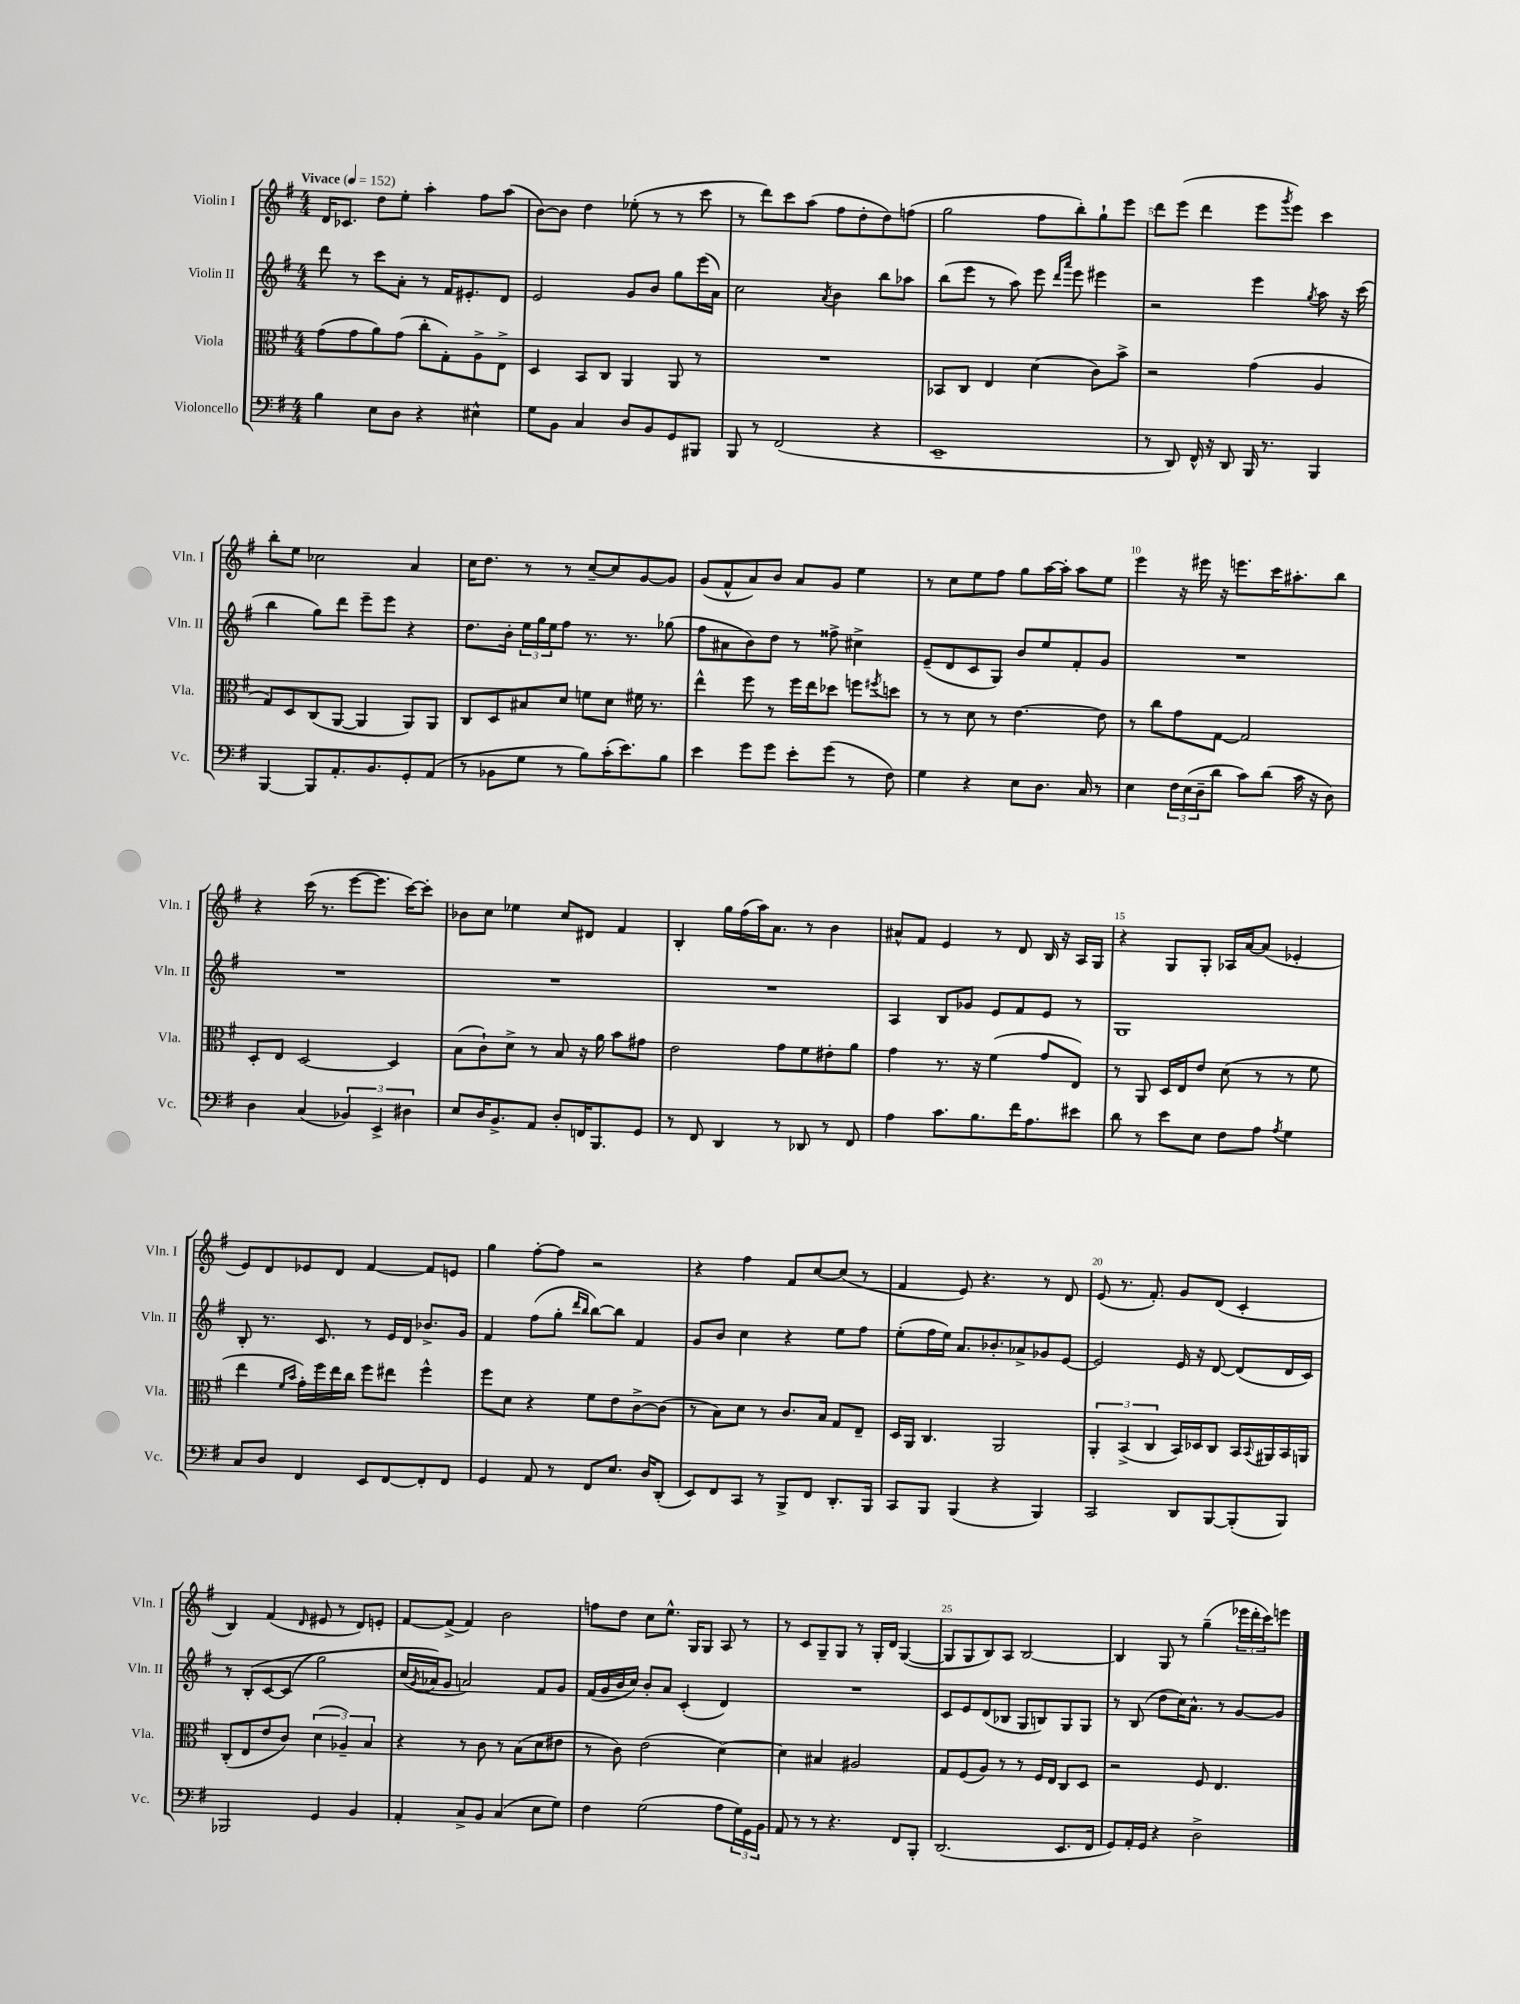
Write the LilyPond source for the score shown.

<<
\new StaffGroup <<
\new Staff = "s0" \with { instrumentName = "Violin I" shortInstrumentName = "Vln. I" } {
    \clef treble \key g \major \numericTimeSignature \time 4/4 \tempo "Vivace" 4 = 152
    d'16 ces'8. d''8 e''8-. a''4-. fis''8 a''8( |
    b'8~) b'8 d''4 ees''8-.( r8 r8 c'''8 |
    r8 d'''8) c'''8 a''8( fis''8 d''8-. d''8) f''8( |
    g''2 fis''8 b''8-.) g''8-! e'''8 |
    d'''8 e'''8( d'''4 e'''8 \acciaccatura { g'''8 } e'''8) c'''4 |
    b''8-. e''8 ces''2 a'4 |
    c''16 d''8. r8 r8 c''8~-- c''8 g'8~ g'8 |
    g'8( fis'8-^ a'8) b'8 a'8 g'8 e''4 |
    r8 c''8 e''8 fis''8 g''8 a''16~ a''16-. a''8 e''8 |
    e'''4 r16 eis'''16 r16 e'''8. c'''16 ais''8.-. b''8 |
    r4 c'''16( r8. e'''8~ e'''8. c'''16~) c'''8-. |
    bes'8 c''8 ees''4 c''8 dis'8 fis'4 |
    b4-. g''16 fis''16( a''16) a'8. r8 b'4 |
    ais'8-^ fis'8 e'4 r8 d'8 b16 r16 a16 g16 |
    r4 g8 g8-. aes16 a'16~ a'8( ees'4-. |
    e'8) d'8 ees'8 d'8 fis'4~ fis'8 e'8 |
    g''4 fis''8~-. fis''8 r2 |
    r4 fis''4 fis'8 c''8~ c''8( r8 |
    fis'4 e'8) r4. r8 d'8 |
    e'8( r8. fis'8.-.) g'8 d'8( c'4-. |
    b4) fis'4( \grace { d'16 } eis'8 r8 d'8) e'8-. |
    fis'8~ fis'8->( fis'4) b'2 |
    f''8 d''8 c''8 e''8.-^ g16 g8 a8 r8 |
    r8 c'8 g8-- g8 r8 g16-. d'16 g4~( |
    g8 g8 b8) a8 b2~ |
    b4 g8 r8 g''4--( \tuplet 3/2 { ees'''16 d'''16-. c'''16) } e'''8 \bar "|." |
}
\new Staff = "s1" \with { instrumentName = "Violin II" shortInstrumentName = "Vln. II" } {
    \clef treble \key g \major \numericTimeSignature \time 4/4
    d'''8 r8 c'''8 a'8-. r8 fis'16 eis'8.-. d'8 |
    e'2 g'8 b'8 g''8 e'''16( a'16) |
    c''2 \acciaccatura { a'8 } b'4 b''8 aes''8 |
    b''8( e'''8 r8 a''8) e'''8 \grace { d'''16 a'''16 } e'''8 eis'''4 |
    r2 e'''4 \acciaccatura { g''8 } a''8 r16 c'''16( |
    b''4 g''8) d'''8 e'''8-- e'''8 r4 |
    d''8. b'16-. \tuplet 3/2 { e''16 g''16 e''16 } fis''8 r8. r8. ges''8( |
    fis''8 ais'8 b'8) d''8 r8 fisis''8-> cis''4-> |
    e'8--( d'8 c'8 g8) b'8 e''8 fis'8-. g'8 |
    R1 |
    R1 |
    R1 |
    R1 |
    a4 b8 ges'8 e'8 fis'8 e'8 r8 |
    g1 |
    b8-. r8. c'8. r8 e'16 d'16 bes'8.-> g'16 |
    fis'4 fis''8( g''8-. \grace { d'''16 b''16 } b''8~) b''8 fis'4 |
    g'8 b'8 c''4 r4 e''8 fis''8 |
    e''8-.( fis''16 e''16) a'8. bes'8.-. aes'8-> ges'8 e'8~ |
    e'2 e'16 r16 d'8~ d'8( d'16 c'16) |
    r8 b8-.\( c'8~ c'8( g''2) |
    c''16( \acciaccatura { g'8 } aes'16\) g'8 a'2) fis'8 g'8 |
    fis'16( g'16 b'16 c''16) b'8-. a'8 c'4-.( d'4) |
    R1 |
    c'8 e'8 d'8( bes8 g8 b8) g8 g8 |
    r8 b8( d''8 c''16) a'8.-^ r8 g'8~ g'8 \bar "|." |
}
\new Staff = "s2" \with { instrumentName = "Viola" shortInstrumentName = "Vla." } {
    \clef alto \key g \major \numericTimeSignature \time 4/4
    g'8( g'8 a'8) g'8( c''8-. g8-.) a8-> e8-> |
    d4 b,8 c8 a,4 a,8 r8 |
    R1 |
    bes,8 c8 e4 d'4( c'8) b'8-> |
    r2 g'4( a4 |
    g8) d8 c8( a,8~ a,4 a,8) a,8 |
    c8 d8 bis8 d'8 f'8 d'8 fis'16 r8. |
    e''4-^ fis''8 r8 fis''16 e''16 des''8 f''8 \acciaccatura { fis''8 } d''8 |
    r8 r8 d'8 r8 e'4.~ e'8 |
    r8 c''8 g'8 g8~ g2 |
    d8-. e8 d2~ d4 |
    b8( c'8-!) d'8-> r8 b8 r16 a'16 b'8 gis'8 |
    e'2 g'8 fis'8 eis'8-. a'8 |
    g'4 r8. r16 fis'4( g'8 e8) |
    r8 a,8 d16 e16 e'8 d'8( r8 r8 fis'8 |
    e''4 \grace { fis'16 b'16 } g'16-.) fis''16 e''16 c''16 fis''8 eis''8 fis''4-^ |
    fis''8 d'8 r4 fis'8 e'8 c'8~-> c'8( |
    r8 b8) d'8 r8 c'8. b16 g8 e8-- |
    d16 a,16 c4. a,2 |
    \tuplet 3/2 { a,4-. b,4->( c4 } b,16) des16 c8 b,16 \appoggiatura { b,8 } ais,16 b,16 a,16 |
    c8-.( e8 e'8 c'8) \tuplet 3/2 { d'4( aes4--) b4 } |
    r4 r8 c'8 r8 b8( d'8 eis'8 |
    r8 c'8) e'2( d'4~) |
    d'4 bis4 ais2 |
    g8 fis8( a8) r8 r8 fis16 e16 c8 d8 |
    r2 fis8 e4. \bar "|." |
}
\new Staff = "s3" \with { instrumentName = "Violoncello" shortInstrumentName = "Vc." } {
    \clef bass \key g \major \numericTimeSignature \time 4/4
    b4 e8 d8 r4 eis4-^ |
    g8 b,8 c4 d8 b,8 g,8 bis,,8 |
    b,,8 r8 fis,2( r4 |
    e,1-- |
    r8 d,8) fis,16-^ r16 d,8 b,,16 r8. b,,4 |
    b,,4~ b,,8 a,8.-. b,8. g,8-. a,8( |
    r8 bes,8 g8 r8 b8) c'16-.( e'8.) b8 |
    e'4 g'8 g'8 e'8-. g'8( r8 fis8) |
    g4 r4 e8 d8. c16 r8 |
    e4 \tuplet 3/2 { fis16 e16( d16-- } d'8 c'8) d'8( c'16 r16 d8) |
    d4 c4( \tuplet 3/2 { bes,4) e,4-> dis4 } |
    e8 d16 b,8.-> a,8 d8-. f,16 b,,8. g,8 |
    r8 fis,8 d,4 r8 des,8 r8 fis,8 |
    a4 c'8. b8. fis'16 a8. eis'8 |
    d'8 r8 e'8 e8 fis8 a8 \acciaccatura { a8 } g4 |
    c8 d8 fis,4 e,8 fis,8~ fis,8-. fis,8 |
    g,4 a,8 r8 fis,8 e8. d16 d,8-.( |
    e,8) fis,8 c,8 r8 b,,8-> fis,8 d,8.-. b,,16 |
    c,8 b,,8 b,,4( r4 b,,4) |
    c,2 d,8 b,,8~ b,,8-.( b,,8) |
    bes,,2 g,4 b,4 |
    a,4-. c8-> b,8 c4( e8 g8) |
    fis4 g2( a8 \tuplet 3/2 { g16) g,16 b,16 } |
    a,8 r8 r8 r4. fis,8 b,,8-. |
    d,2.( e,8. fis,16 |
    g,8) a,16-. g,16 r4 d2-> \bar "|." |
}
>>
>>
\layout { \context { \Score \override BarNumber.break-visibility = ##(#f #t #t) barNumberVisibility = #(every-nth-bar-number-visible 5) } }
